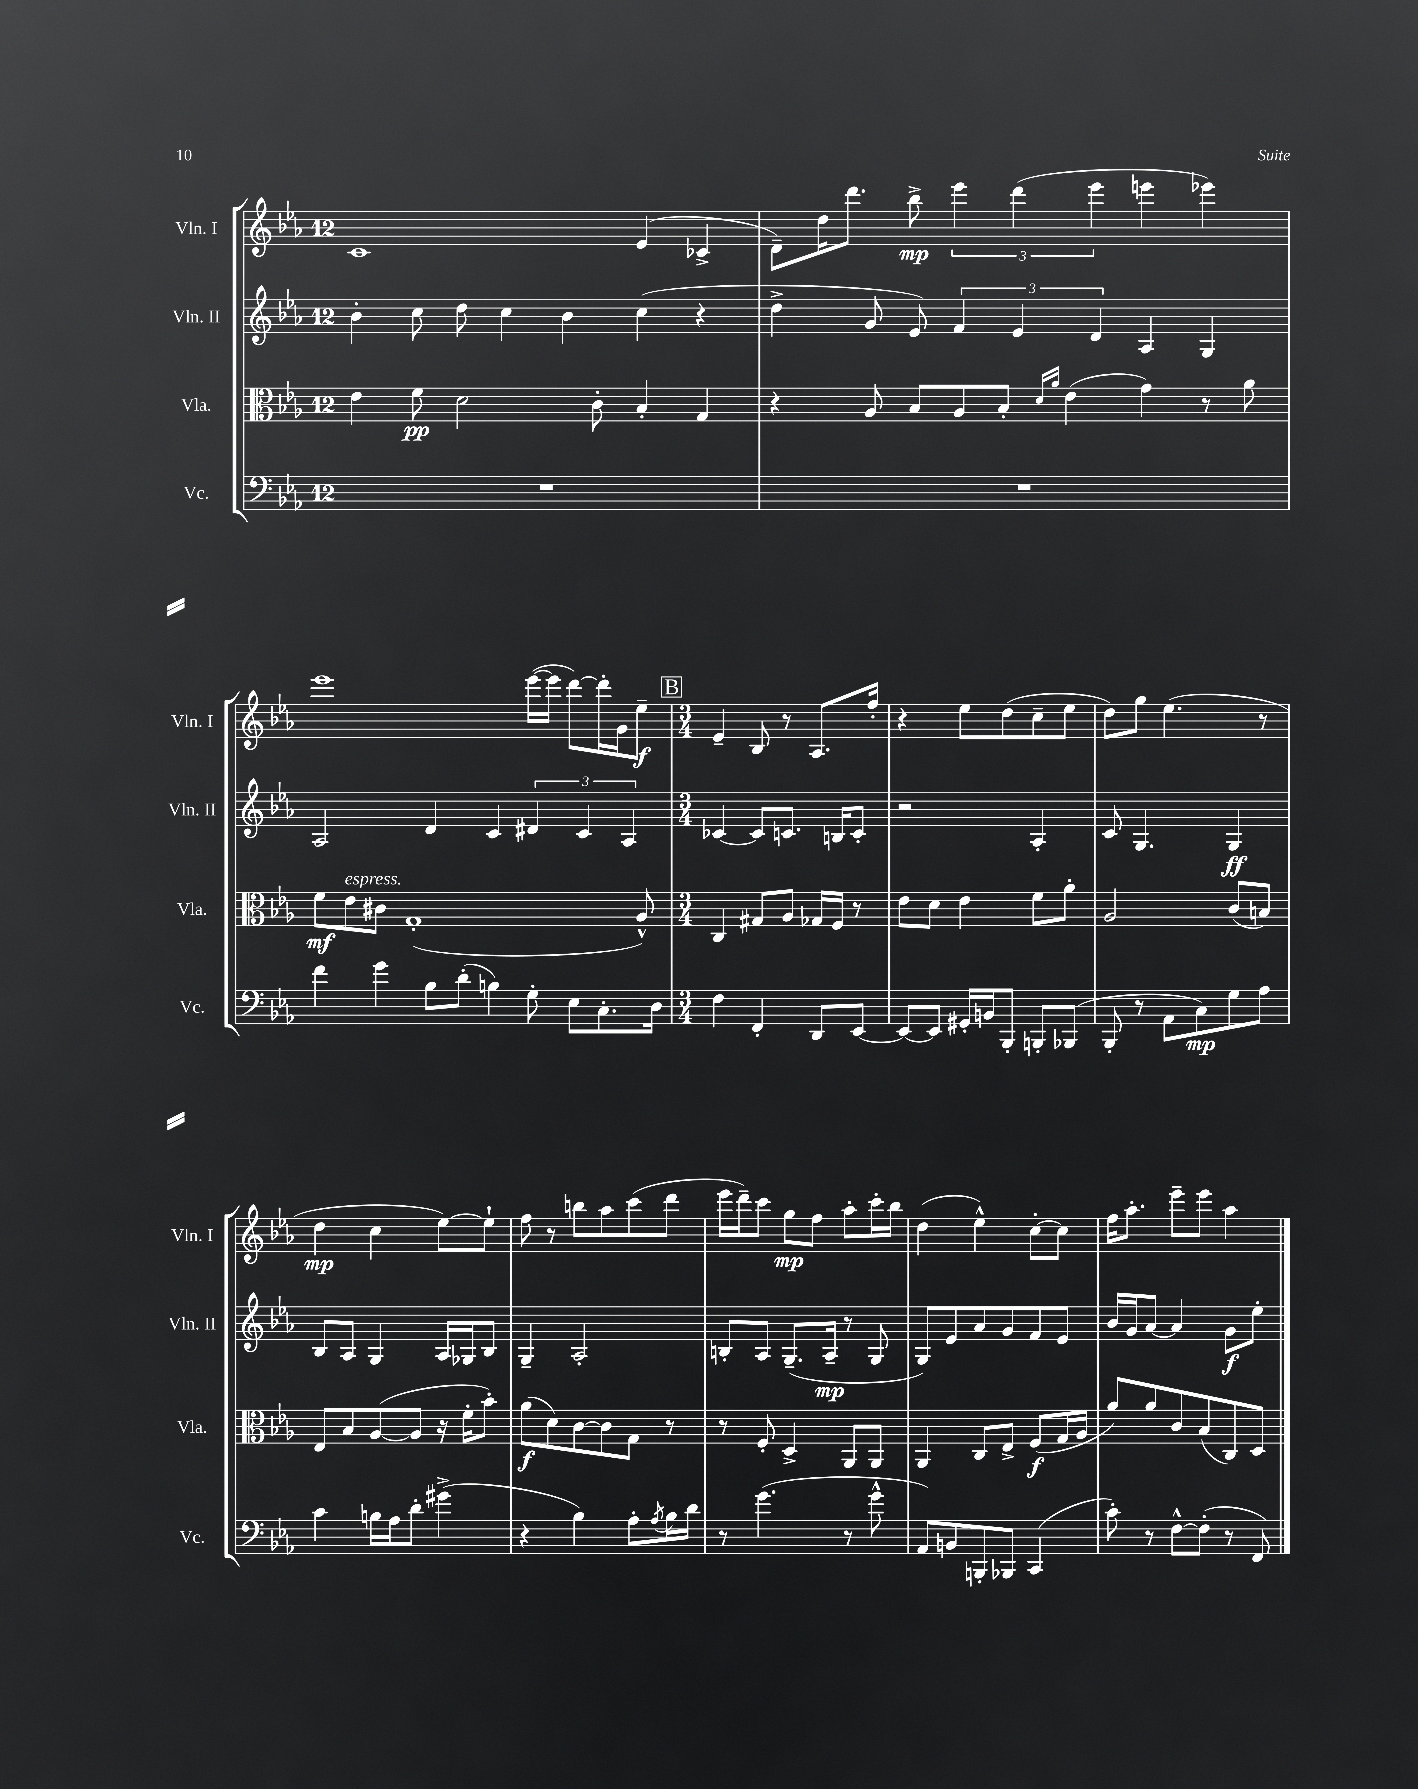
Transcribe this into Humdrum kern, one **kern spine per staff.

**kern	**kern	**kern	**kern
*staff4	*staff3	*staff2	*staff1
*clefF4	*clefC3	*clefG2	*clefG2
*k[b-e-a-]	*k[b-e-a-]	*k[b-e-a-]	*k[b-e-a-]
*M12/8	*M12/8	*M12/8	*M12/8
1.r	4e-	4b-'	1c
.	8f	8cc	.
.	2d	8dd	.
.	.	4cc	.
.	.	4b-	.
.	8c'	.	.
.	4B-'	(4cc	(4e-
.	4G	4r	4c-^
=	=	=	=
1.r	4r	4dd^	8d~)
.	.	.	16dd
.	.	.	8.ddd
.	8A-	8g	.
.	8B-	8e-)	8bb-^
.	8A-	6f	6eee-
.	8B-'	.	.
.	.	6e-	(6ddd
.	16qqd	.	.
.	16qqa-	.	.
.	(4e-	.	.
.	.	6d	6eee-
.	4g)	4A-	4eee
.	8r	4G	4eee-)
.	8a-	.	.
=	=	=	=
4f	8f	2A-	1eee-
.	8e-	.	.
4g	8c#	.	.
.	(1G'	.	.
8B-	.	4d	.
(8d'	.	.	.
4B)	.	4c	.
8G'	.	6d#	([16eee-
.	.	.	16eee-]
8E-	.	.	[8ddd)
.	.	6c	.
8.C'	.	.	16ddd']
.	.	.	16g
.	.	6A-	.
.	8A-^^)	.	8ee-~
16D	.	.	.
=	=	=	=
*M3/4	*M3/4	*M3/4	*M3/4
4F	4C	[4c-	4e-~
4FF'	8G#	8c-]	8B-
.	8A-	8.c	8r
8DD	16G-	.	8.A-
.	16F	16B	.
[8EE-	8r	8c'	.
.	.	.	16ff'
=	=	=	=
8EE-_	8e-	2r	4r
8EE-]	8d	.	.
16GG#'	4e-	.	8ee-
16BB	.	.	.
8BBB-'	.	.	(8dd
8BBB'	8f	4A-'	8cc~
(8BBB-	8a-'	.	8ee-
=	=	=	=
8BBB-'	2A-	8c	8dd)
8r	.	4.G	8gg
8AA-	.	.	(4.ee-
8C)	.	.	.
8G	(8c	4G	.
8A-	8B)	.	8r
=	=	=	=
4c	8E-	8B-	4dd
.	8B-	8A-	.
16B	([8A-	4G	4cc
16A-	.	.	.
8d'	8A-]	.	.
(4g#^	16r	16A-	[8ee-)
.	16f'	16G-	.
.	8b-')	8B-	8ee-`]
=	=	=	=
4r	(8a-	4G~	8ff
.	8d)	.	8r
4B-)	[8c	2A-'	8bb
.	8c]	.	8aa-
8A-'	8G	.	(8ccc
8qA-	.	.	.
16B-	8r	.	8ddd
16d	.	.	.
=	=	=	=
8r	8r	8B'	16eee-
.	.	.	16ddd~)
(4.g	8F'	8A-	8ccc
.	4D^	(8.G~	8gg
.	.	.	8ff
.	.	16A-~	.
8r	8AA-	8r	8aa-'
8g^^	8AA-	8G	16ccc'
.	.	.	16bb-
=	=	=	=
8AA-)	4AA-	8G)	(4dd
8BB	.	8e-	.
8BBB'	8C	8a-	4ee-^^)
8BBB-	8E-^	8g	.
(4CC	(8F	8f	[8cc'
.	16G	8e-	8cc]
.	16A-	.	.
=	=	=	=
8c')	8a-)	16b-	16ff
.	.	16g	8.aa-'
8r	8a-	[8a-	.
[8F^^	8c	4a-]	8eee-~
(8F']	(8B-	.	8eee-
8r	8C)	8g	4aa-
8FF)	8D	8ee-'	.
==	==	==	==
*-	*-	*-	*-
